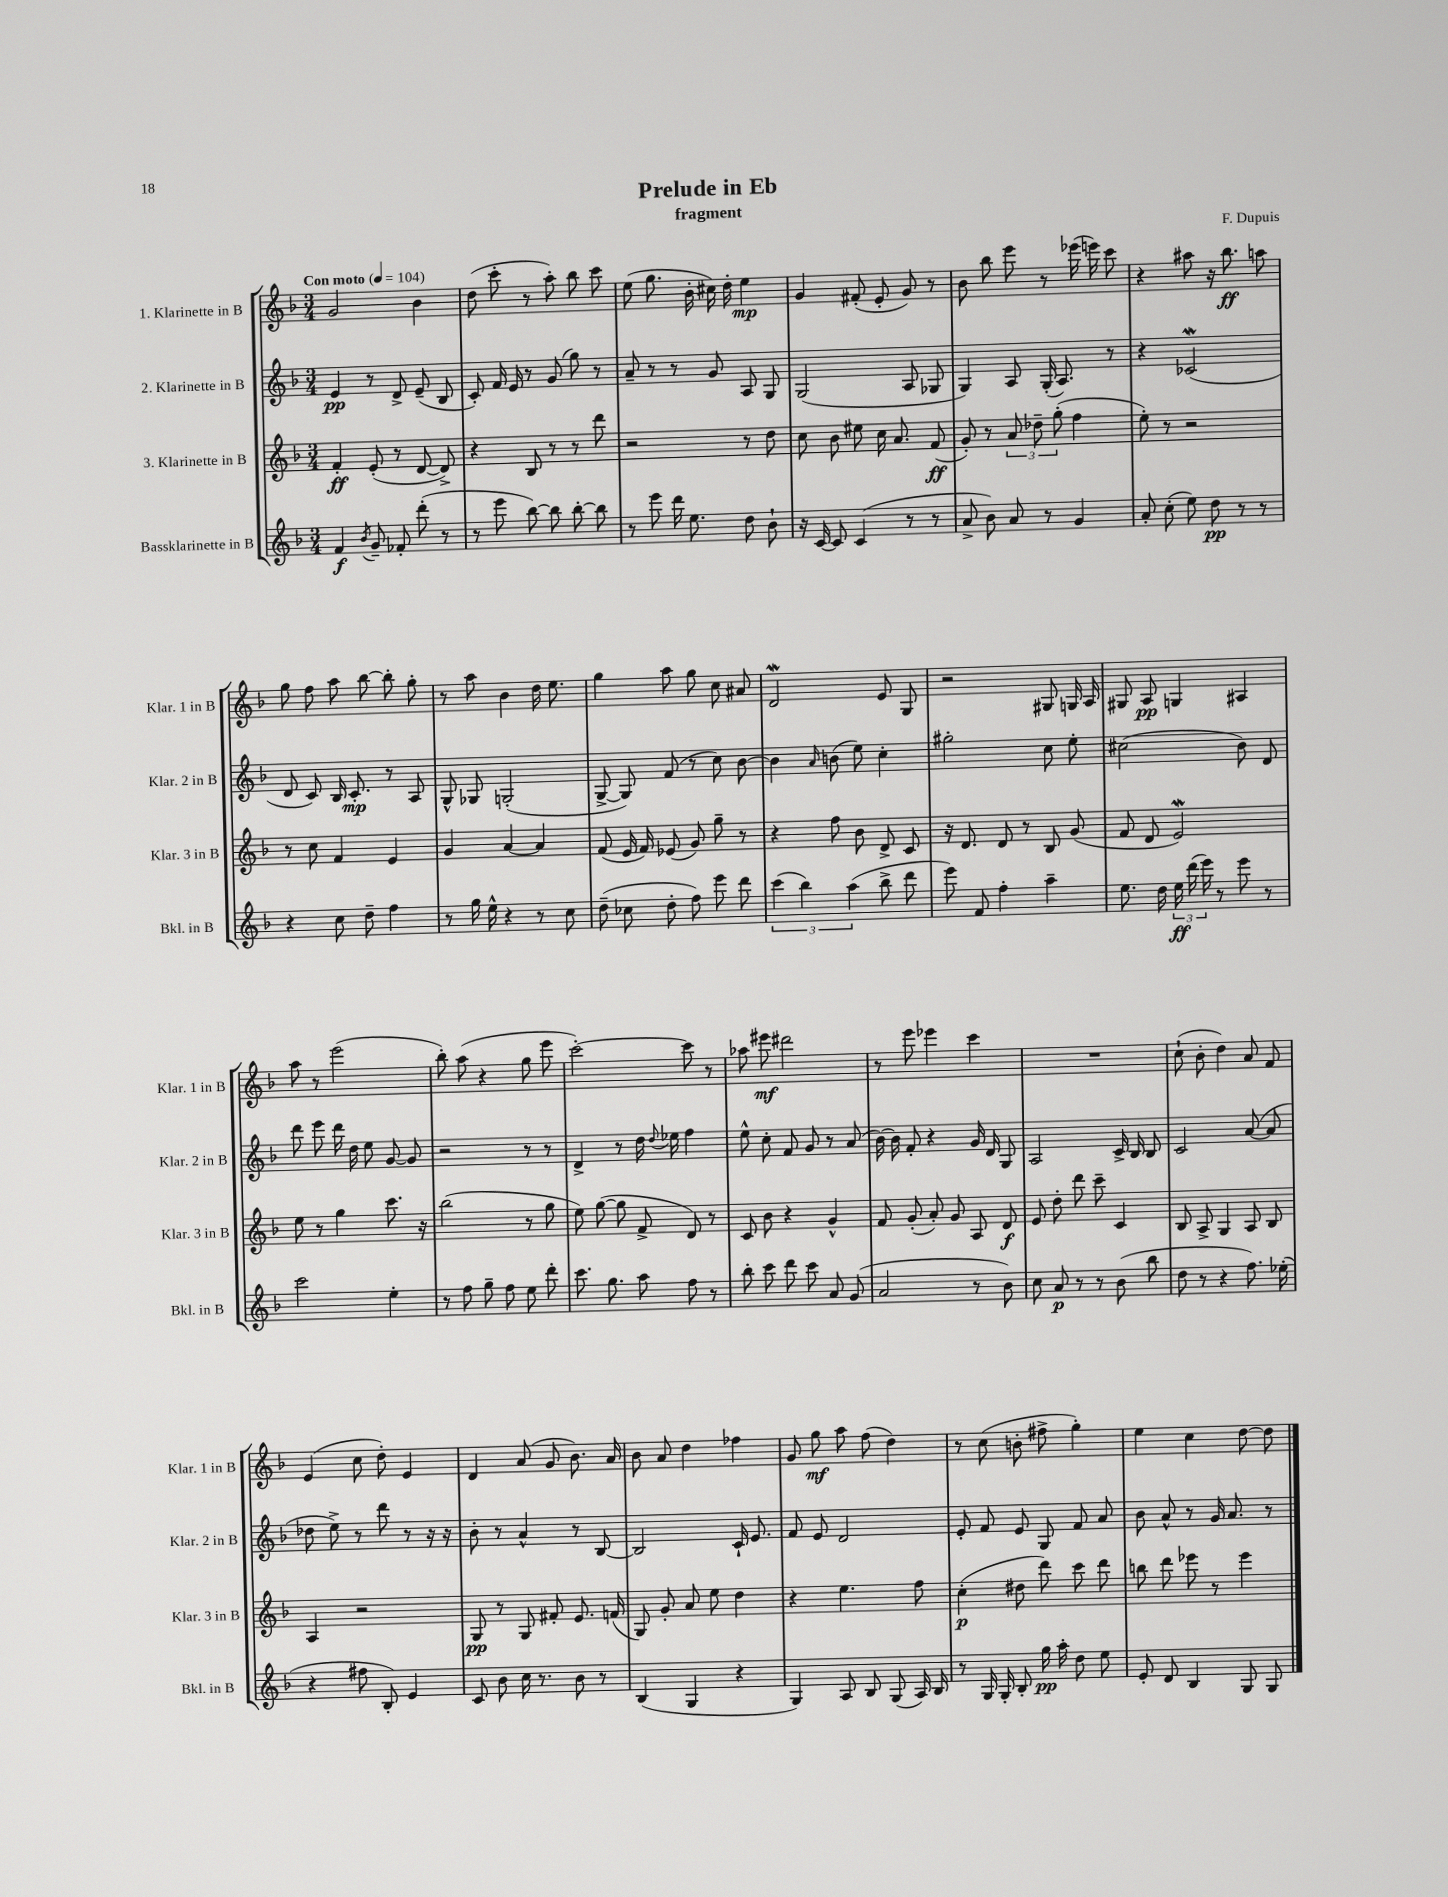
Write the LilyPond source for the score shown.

\header { title = "Prelude in Eb" composer = "F. Dupuis" subtitle = "fragment" }
<<
\new StaffGroup <<
\new Staff = "s0" \with { instrumentName = "1. Klarinette in B" shortInstrumentName = "Klar. 1 in B" } {
    \clef treble \key f \major \numericTimeSignature \time 3/4 \tempo "Con moto" 4 = 104
    \autoBeamOff g'2 bes'4 |
    d''8( c'''8-. r8 a''8-.) bes''8 c'''8 |
    e''8( g''8. bes'16-. cis''16) d''16-. e''4\mp |
    g'4 fis'8-.( e'8-. g'8) r8 |
    bes'8 bes''8 e'''8 r8 ees'''16( e'''16) c'''8 |
    r4 ais''8 r16 bes''8.\ff a''8 |
    g''8 f''8 a''8 bes''8~ bes''8-. g''8-. |
    r8 a''8 bes'4 d''16 e''8. |
    g''4 a''8 g''8 c''8 ais'8 |
    d'2\mordent e'8 g8 |
    r2 gis8 g16 a16 |
    gis8 a8\pp g4 ais4 |
    a''8 r8 e'''2( |
    bes''8-.) a''8( r4 g''8 e'''8 |
    c'''2~-.) c'''8 r8 |
    aes''8 eis'''8\mf dis'''2 |
    r8 e'''8 ees'''4 c'''4 |
    R2. |
    c''8-!( bes'8-. d''4) a'8 f'8 |
    e'4( c''8 d''8-.) e'4 |
    d'4 a'8( g'8 bes'8.) a'16 |
    bes'8 a'8 d''4 fes''4 |
    g'8 g''8\mf a''8 f''8( d''4) |
    r8 c''8( b'8-. fis''8-> g''4-.) |
    e''4 c''4 d''8~ d''8 \bar "|." |
}
\new Staff = "s1" \with { instrumentName = "2. Klarinette in B" shortInstrumentName = "Klar. 2 in B" } {
    \clef treble \key f \major \numericTimeSignature \time 3/4
    \autoBeamOff e'4\pp r8 d'8-> e'8--( bes8 |
    c'8-.) f'16 e'16 r8 g'8( g''8) r8 |
    a'8-- r8 r8 g'8 a8 g8 |
    g2( a8 ges8 |
    g4) a8 g16-.( a8.) r8 |
    r4 ces'2\mordent( |
    d'8 c'8) bes16 c'8.-.\mp r8 a8 |
    g8-^ ges8 g2-.( |
    g8~-> g8) f'8( r8 c''8) bes'8~ |
    bes'4 \grace { a'16 } b'8( e''8) c''4-. |
    gis''2-. c''8 e''8-. |
    cis''2( bes'8) d'8 |
    d'''8 e'''8 d'''16 d''16 e''8 g'8~ g'8 |
    r2 r8 r8 |
    d'4-> r8 d''16 \appoggiatura { d''8 } ees''16 f''4 |
    e''8-^ c''8-. f'8 g'8 r8 a'8( |
    bes'16~) bes'16 f'8-. r4 g'16 d'16 g8 |
    a2 c'16-> bes16 bes8 |
    c'2 a'8~( a'8 |
    des''8 e''8->) r8 d'''8 r8 r16 r16 |
    bes'8-. r8 a'4-^ r8 bes8~ |
    bes2 c'16-! e'8. |
    f'8 e'8 d'2 |
    e'8-. f'8 e'8 g8 f'8 a'8 |
    bes'8 a'8-^ r8 g'16 a'8. r8 \bar "|." |
}
\new Staff = "s2" \with { instrumentName = "3. Klarinette in B" shortInstrumentName = "Klar. 3 in B" } {
    \clef treble \key f \major \numericTimeSignature \time 3/4
    \autoBeamOff f'4-.\ff e'8-.( r8 d'8~ d'8->) |
    r4 bes8 r8 r8 d'''8 |
    r2 r8 d''8 |
    c''8 bes'8 eis''8 c''16 a'8. f'8\ff( |
    g'8-.) r8 \tuplet 3/2 { a'8 des''8-- g''8-.( } f''4 |
    e''8-.) r8 r2 |
    r8 c''8 f'4 e'4 |
    g'4 a'4~ a'4 |
    f'8( e'16 f'16) ees'8( g'8) g''8-- r8 |
    r4 f''8 bes'8 d'8-> c'8 |
    r16 d'8. d'8 r8 bes8 g'8( |
    f'8 d'8 e'2\mordent) |
    e''8 r8 g''4 c'''8. r16 |
    bes''2( r8 g''8 |
    e''8) g''8~( g''8 f'8-> d'8) r8 |
    c'8 bes'8 r4 g'4-^ |
    f'8 g'8-.( a'8-.) g'8 a8 d'8\f |
    e'8 d''8-. d'''8 c'''8-- c'4 |
    bes8 a8-> g4 a8 bes8 |
    a4 r2 |
    g8\pp r8 g8 fis'8-. e'8. f'16( |
    g8) g'8-. a'8 e''8 d''4 |
    r4 e''4. f''8 |
    c''4-.\p( dis''8 d'''8) c'''8 d'''8 |
    b''8 d'''8 ees'''8 r8 ees'''4 \bar "|." |
}
\new Staff = "s3" \with { instrumentName = "Bassklarinette in B" shortInstrumentName = "Bkl. in B" } {
    \clef treble \key f \major \numericTimeSignature \time 3/4
    \autoBeamOff f'4\f \acciaccatura { bes'8 } g'8-- fes'8-. d'''8-.( r8 |
    r8 e'''8 bes''8~) bes''8 bes''8~-. bes''8 |
    r8 e'''8 d'''16 e''8. d''8 bes'8-! |
    r16 c'16~ c'8 c'4( r8 r8 |
    a'8-> bes'8) a'8 r8 g'4 |
    a'8-. c''8-.( e''8) d''8\pp r8 r8 |
    r4 c''8 d''8-- f''4 |
    r8 g''16 e''16-^ r4 r8 c''8 |
    d''8--( ces''8 d''8-. f''8) e'''8 d'''8 |
    \tuplet 3/2 { c'''4( bes''4) a''4( } bes''8-> d'''8 |
    e'''8) f'8 f''4-. a''4-- |
    e''8. d''16 \tuplet 3/2 { e''16\ff d'''16( e'''16) } r8 e'''8 r8 |
    c'''2 e''4-. |
    r8 f''8 g''8-- f''8 e''8 d'''8-. |
    c'''8. g''8. a''8 f''8 r8 |
    bes''8-. c'''8 d'''8 c'''8 a'8 g'8( |
    a'2 r8 bes'8) |
    c''8 a'8\p r8 r8 bes'8( bes''8 |
    d''8 r8 r4 f''8.) ees''16-.( |
    r4 fis''8 bes8-.) e'4 |
    c'8 bes'8 c''16 r8. bes'8 r8 |
    bes4( g4 r4 |
    g4) a8 bes8 g8( a16) bes16 |
    r8 g16 g16-. bes8-. g''16\pp a''16-. d''8 e''8 |
    e'8-. d'8 bes4 g8 g8 \bar "|." |
}
>>
>>
\layout { \context { \Score \remove "Bar_number_engraver" } }
